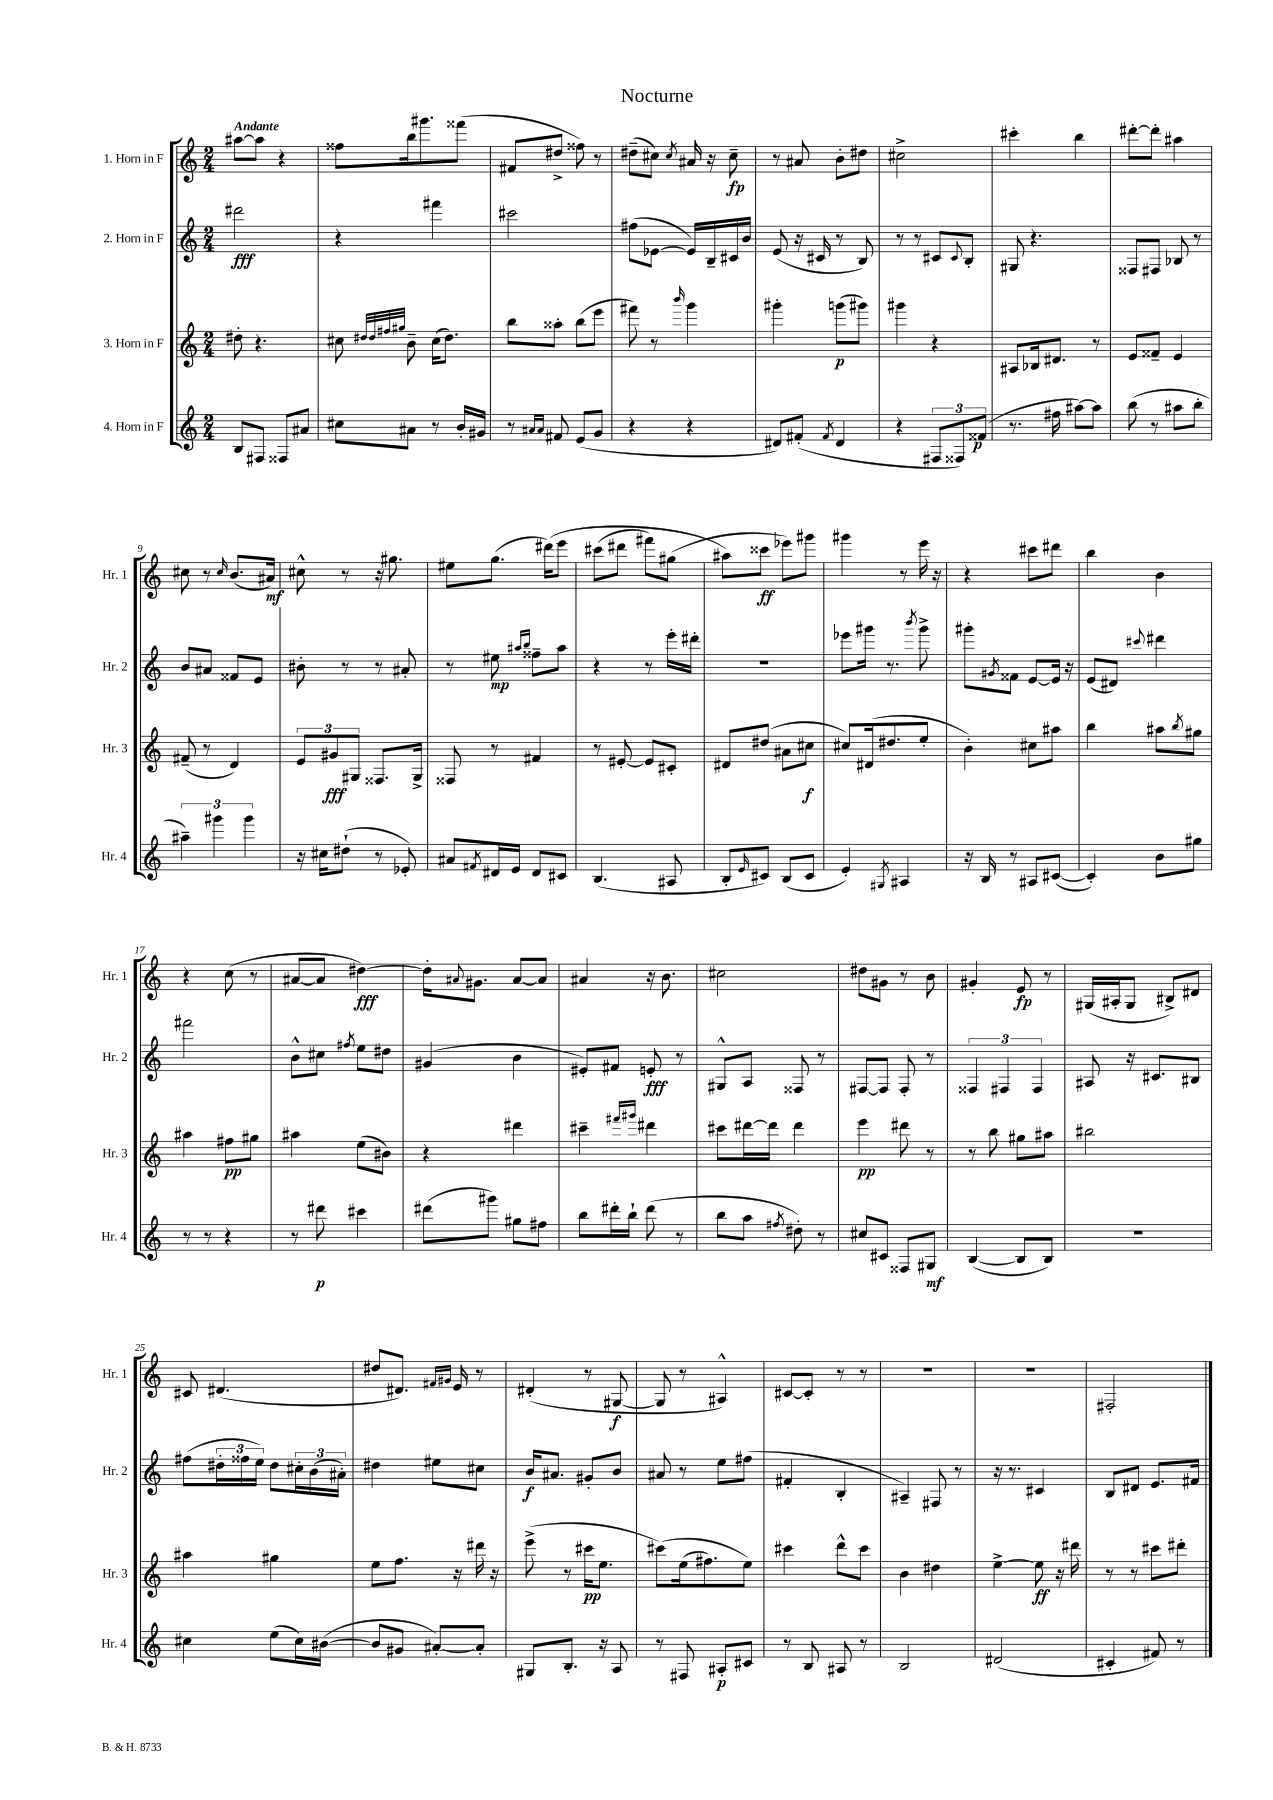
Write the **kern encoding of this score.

**kern	**dynam	**kern	**dynam	**kern	**dynam	**kern	**dynam
*part4	*part4	*part3	*part3	*part2	*part2	*part1	*part1
*staff4	*staff4	*staff3	*staff3	*staff2	*staff2	*staff1	*staff1
*I"4. Horn in F	*	*I"3. Horn in F	*	*I"2. Horn in F	*	*I"1. Horn in F	*
*I'Hr. 4	*	*I'Hr. 3	*	*I'Hr. 2	*	*I'Hr. 1	*
*clefG2	*	*clefG2	*	*clefG2	*	*clefG2	*
*k[]	*	*k[]	*	*k[]	*	*k[]	*
*M2/4	*	*M2/4	*	*M2/4	*	*M2/4	*
=1	=1	=1	=1	=1	=1	=1	=1
!	!	!	!	!	!	!LO:TX:a:B:t=Andante	!
8B/L	.	8dd#X'\	.	2ddd#X\	fff	[8aa#X\L	.
8F#X/J	.	4.r	.	.	.	8aa#\J]	.
8F##X/L	.	.	.	.	.	4r	.
8a#X/J	.	.	.	.	.	.	.
=2	=2	=2	=2	=2	=2	=2	=2
8cc#X\L	.	8cc#X\	.	4r	.	8ff##X\L	.
.	.	32qqdd#X/LLL	.	.	.	.	.
.	.	32qqdd#/	.	.	.	.	.
.	.	32qqff#X/	.	.	.	.	.
.	.	32qqgg#X/JJJ	.	.	.	.	.
8a#X\J	.	8b~\	.	.	.	16bb\k	.
.	.	.	.	.	.	8.ggg#X\	.
8r	.	(16cc#\KL	.	4fff#X\	.	.	.
.	.	8.dd#\J)	.	.	.	.	.
16b'/LL	.	.	.	.	.	(8fff##X\J	.
16g#X/JJ	.	.	.	.	.	.	.
=3	=3	=3	=3	=3	=3	=3	=3
8r	.	8bb\L	.	2ccc#X\	.	8f#X/L	.
16qqa#X/LL	.	.	.	.	.	.	.
16qqa#/JJ	.	.	.	.	.	.	.
8f#X/	.	8aa##X'\J	.	.	.	8dd#X^/J	.
(8e/L	.	(8bb\L	.	.	.	8ff##X\)	.
8g/J	.	8eee\J	.	.	.	8r	.
=4	=4	=4	=4	=4	=4	=4	=4
4r	.	8fff#X\)	.	(8ff#X\L	.	(8dd#X~\L	.
.	.	8r	.	[8e-X\J	.	8cc#X\J)	.
.	.	16qqbbb/	.	.	.	8qcc#/	.
4r	.	4ggg\	.	16e-/LL])	.	16a#X/	.
.	.	.	.	16B~/	.	16r	.
.	.	.	.	16c#X/	.	8cc#~\	fp
.	.	.	.	16b/JJ	.	.	.
=5	=5	=5	=5	=5	=5	=5	=5
8d#X/L)	.	4ggg#X'\	.	(8e/	.	8r	.
(8f#X'/J	.	.	.	16r	.	8a#X/	.
.	.	.	.	16c#X/	.	.	.
8qf#/	.	.	.	.	.	.	.
4d#/	.	(8gggn\L	p	8r	.	8b'\L	.
.	.	8ggg#X\J)	.	8B/)	.	8dd#X\J	.
=6	=6	=6	=6	=6	=6	=6	=6
4r	.	4ggg#X\	.	8r	.	2cc#X^\	.
.	.	.	.	8r	.	.	.
12F#X/L	.	4r	.	8c#X/L	.	.	.
12F##X/)	.	.	.	.	.	.	.
.	.	.	.	8qqc#/	.	.	.
.	.	.	.	8B'/J	.	.	.
(12f##X/J	p	.	.	.	.	.	.
=7	=7	=7	=7	=7	=7	=7	=7
8.r	.	8A#X/L	.	8G#X/	.	4ccc#X'\	.
.	.	16B-X/k	.	4.r	.	.	.
16ff#X\	.	8.d#X/J	.	.	.	.	.
[8aa#X\L)	.	.	.	.	.	4bb\	.
8aa#\J]	.	8r	.	.	.	.	.
=8	=8	=8	=8	=8	=8	=8	=8
(8bb\	.	8e/L	.	8F##X/L	.	[8ddd#X'\L	.
8r	.	8f##X~/J	.	8F#X/J	.	8ddd#'\J]	.
8aa#X\L	.	4e/	.	8B-X/	.	4aa#X\	.
8bb'\J	.	.	.	8r	.	.	.
!!LO:LB:g=z
=9	=9	=9	=9	=9	=9	=9	=9
6aa#X~\)	.	(8f#X~/	.	8b/L	.	8cc#X\	.
.	.	8r	.	8a#X/J	.	8r	.
6ggg#X\	.	.	.	.	.	.	.
.	.	.	.	.	.	16qqcc#/	.
.	.	4d/)	.	8f##X/L	.	(8.b/L	.
6ggg#\	.	.	.	.	.	.	.
.	.	.	.	8e/J	.	.	.
.	.	.	.	.	.	16a#X/Jk)	mf
=10	=10	=10	=10	=10	=10	=10	=10
16r	.	12e/L	.	8b#X'\	.	8cc#X^^\	.
16cc#X\KL	.	.	.	.	.	.	.
.	.	12g#X/	fff	.	.	.	.
(8dd#X`\J	.	.	.	8r	.	8r	.
.	.	12G#X/J	.	.	.	.	.
8r	.	8.F##X/L	.	8r	.	16r	.
.	.	.	.	.	.	8.gg#X\	.
8e-X'/)	.	.	.	8a#X'/	.	.	.
.	.	16G#^/Jk	.	.	.	.	.
=11	=11	=11	=11	=11	=11	=11	=11
8a#X/L	.	8F##X/	.	8r	.	8ee#X\L	.
8qf#X/	.	.	.	.	.	.	.
16d#X/L	.	8r	.	8ee#X\	mp	(8.gg\J	.
16e/JJ	.	.	.	.	.	.	.
.	.	.	.	16qqaa#X/LL	.	.	.
.	.	.	.	16qqbb/JJ	.	.	.
8d#/L	.	4f#X/	.	8ff##X~\L	.	.	.
.	.	.	.	.	.	(16ddd#X\KL)	.
8c#X/J	.	.	.	8aa#\J	.	8eee\J	.
=12	=12	=12	=12	=12	=12	=12	=12
(4.B/	.	8r	.	4r	.	(8ccc#X\L	.
.	.	[8e#X'/	.	.	.	8ddd#X\J	.
.	.	8e#/L]	.	8r	.	8fff#X\L)	.
8A#X/	.	8c#X'/J	.	16eee'\LL	.	(8gg#X\J	.
.	.	.	.	16ddd#X'\JJ	.	.	.
=13	=13	=13	=13	=13	=13	=13	=13
8B'/L	.	8d#X/L	.	2r	.	8aa#X\L)	.
16qqe/	.	.	.	.	.	.	.
8c#X/J)	.	(8dd#X/J	.	.	.	8ccc##X\J	ff
(8B/L	.	8a#X\L	.	.	.	8eee-X\L)	.
8c#/J	.	8cc#X\J	f	.	.	8ggg#X\J	.
=14	=14	=14	=14	=14	=14	=14	=14
4e'/)	.	8cc#X/L)	.	8eee-X\L	.	4ggg#X\	.
.	.	(16d#X/k	.	16ggg#X\Jk	.	.	.
.	.	8.dd#X/	.	8.r	.	.	.
8qG#X/	.	.	.	.	.	.	.
4A#X/	.	.	.	.	.	8r	.
.	.	.	.	8qbbb/	.	.	.
.	.	8ee'/J	.	8ggg#^\	.	16eee\	.
.	.	.	.	.	.	16r	.
=15	=15	=15	=15	=15	=15	=15	=15
16r	.	4b'\)	.	8ggg#X'\L	.	4r	.
16B/	.	.	.	.	.	.	.
.	.	.	.	8qg#X/	.	.	.
8r	.	.	.	8f##X\J	.	.	.
8A#X/L	.	8cc#X\L	.	[8e/L	.	8ccc#X\L	.
([8c#X/J	.	8aa#X\J	.	16e/Jk]	.	8ddd#X\J	.
.	.	.	.	16r	.	.	.
=16	=16	=16	=16	=16	=16	=16	=16
4c#'/])	.	4bb\	.	(8e/L	.	4bb\	.
.	.	.	.	8d#X/J)	.	.	.
.	.	.	.	8qqccc#X/	.	.	.
8b\L	.	8aa#X\L	.	4ddd#X\	.	4b\	.
.	.	8qbb/	.	.	.	.	.
8gg#X\J	.	8gg#X\J	.	.	.	.	.
!!LO:LB:g=z
=17	=17	=17	=17	=17	=17	=17	=17
8r	.	4aa#X\	.	2fff#X\	.	4r	.
8r	.	.	.	.	.	.	.
4r	.	8ff#X\L	pp	.	.	(8cc\	.
.	.	8gg#X\J	.	.	.	8r	.
=18	=18	=18	=18	=18	=18	=18	=18
8r	.	4aa#X\	.	8b^^\L	.	[8a#X/L	.
8ddd#X\	p	.	.	8cc#X\J	.	8a#/J]	.
.	.	.	.	8qff#X/	.	.	.
4ccc#X\	.	(8ee\L	.	8ee\L	.	[4dd#X\)	fff
.	.	8b#X\J)	.	8dd#X\J	.	.	.
=19	=19	=19	=19	=19	=19	=19	=19
(8ddd#X\L	.	4r	.	(4g#X/	.	16dd#'\KL]	.
.	.	.	.	.	.	8qqa#X/	.
.	.	.	.	.	.	8.g#X\J	.
8ggg#X\J)	.	.	.	.	.	.	.
8gg#X\L	.	4ddd#X\	.	4b\	.	[8a#/L	.
8ff#X\J	.	.	.	.	.	8a#/J]	.
=20	=20	=20	=20	=20	=20	=20	=20
8bb\L	.	4ccc#X~\	.	8e#X'/L)	.	4a#X/	.
16ddd#X'\L	.	.	.	8f#X/J	.	.	.
16bb`\JJ	.	.	.	.	.	.	.
.	.	16qqfff#X/LL	.	.	.	.	.
.	.	16qqggg#X/JJ	.	.	.	.	.
(8ddd#\	.	4ddd#X\	.	8en'/	fff	16r	.
.	.	.	.	.	.	8.b\	.
8r	.	.	.	8r	.	.	.
=21	=21	=21	=21	=21	=21	=21	=21
8bb\L	.	8ccc#X\L	.	8G#X^^/L	.	2cc#X\	.
8aa\J	.	[16ddd#X\L	.	8A/J	.	.	.
.	.	16ddd#\JJ]	.	.	.	.	.
8qff#X/	.	.	.	.	.	.	.
8dd#X'\)	.	4ddd#\	.	8F##X/	.	.	.
8r	.	.	.	8r	.	.	.
=22	=22	=22	=22	=22	=22	=22	=22
8cc#X/L	.	4eee\	pp	[8F#X/L	.	8dd#X\L	.
8c#X/J	.	.	.	8F#/J]	.	8g#X\J	.
8F##X/L	.	8ddd#X\	.	8F#'/	.	8r	.
8G#X/J	mf	8r	.	8r	.	8b\	.
=23	=23	=23	=23	=23	=23	=23	=23
([4B/	.	8r	.	6F##X/	.	4g#X'/	.
.	.	8bb\	.	.	.	.	.
.	.	.	.	6F#X/	.	.	.
8B/L]	.	8gg#X\L	.	.	.	8e/	fp
.	.	.	.	6F#/	.	.	.
8B/J)	.	8aa#X\J	.	.	.	8r	.
=24	=24	=24	=24	=24	=24	=24	=24
2r	.	2bb#X\	.	8A#X/	.	(16G#X/LL	.
.	.	.	.	.	.	16A#X'/J	.
.	.	.	.	16r	.	8G#/J	.
.	.	.	.	8.c#X/L	.	.	.
.	.	.	.	.	.	8B#X^/L)	.
.	.	.	.	8B#X/J	.	8d#X/J	.
!!LO:LB:g=z
=25	=25	=25	=25	=25	=25	=25	=25
4cc#X\	.	4aa#X\	.	(8ff#X\L	.	8c#X/	.
.	.	.	.	24dd#X'\L	.	(4.d#X/	.
.	.	.	.	24ff##X\	.	.	.
.	.	.	.	24ee\JJ)	.	.	.
(8ee\L	.	4gg#X\	.	8dd#\L	.	.	.
16cc#\L)	.	.	.	24cc#X'\L	.	.	.
.	.	.	.	(24b\	.	.	.
([16b#X\JJ	.	.	.	.	.	.	.
.	.	.	.	24a#X'\JJ)	.	.	.
=26	=26	=26	=26	=26	=26	=26	=26
8b#/L]	.	8ee\L	.	4dd#X\	.	8dd#X/L	.
8g#X/J	.	8.ff\J	.	.	.	8.d#X/J)	.
[8a#X'/L)	.	.	.	8ee#X\L	.	.	.
.	.	.	.	.	.	16qqf#X/LL	.
.	.	.	.	.	.	16qqg#X/JJ	.
.	.	16r	.	.	.	16e/	.
8a#'/J]	.	16ddd#X\	.	8cc#X\J	.	8r	.
.	.	16r	.	.	.	.	.
=27	=27	=27	=27	=27	=27	=27	=27
8G#X/L	.	(8eee^\	.	16b/KL	f	(4d#X'/	.
.	.	.	.	8.a#X/J	.	.	.
8.B'/J	.	8r	.	.	.	.	.
.	.	16ccc#X\KL	pp	8g#X'/L	.	8r	.
16r	.	8.ee\J	.	.	.	.	.
8A/	.	.	.	8b/J	.	[8G#X/	f
=28	=28	=28	=28	=28	=28	=28	=28
8r	.	(8ccc#X\L)	.	8a#X/	.	8G#/]	.
8F#X/	.	(16ee\k	.	8r	.	8r	.
.	.	8.ff#X\)	.	.	.	.	.
8A#X'/L	p	.	.	8ee\L	.	4A#X^^/)	.
8c#X/J	.	8ee\J)	.	(8ff#X\J	.	.	.
=29	=29	=29	=29	=29	=29	=29	=29
8r	.	4ccc#X\	.	4f#X'/	.	[8c#X/L	.
8B/	.	.	.	.	.	8c#'/J]	.
8A#X/	.	8ddd^^\L	.	4B'/	.	8r	.
8r	.	8ccc#\J	.	.	.	8r	.
=30	=30	=30	=30	=30	=30	=30	=30
2B/	.	4b\	.	4A#X~/)	.	2r	.
.	.	4dd#X\	.	8F#X/	.	.	.
.	.	.	.	8r	.	.	.
=31	=31	=31	=31	=31	=31	=31	=31
(2d#X/	.	[4ee^\	.	16r	.	2r	.
.	.	.	.	8.r	.	.	.
.	.	8ee\]	ff	4c#X/	.	.	.
.	.	16r	.	.	.	.	.
.	.	16ddd#X\	.	.	.	.	.
=32	=32	=32	=32	=32	=32	=32	=32
4c#X'/	.	8r	.	8B/L	.	2F#X'/	.
.	.	8r	.	8d#X/J	.	.	.
8f#X/)	.	8ccc#X\L	.	8.e/L	.	.	.
8r	.	8ddd#X'\J	.	.	.	.	.
.	.	.	.	16f#X/Jk	.	.	.
==	==	==	==	==	==	==	==
*-	*-	*-	*-	*-	*-	*-	*-
